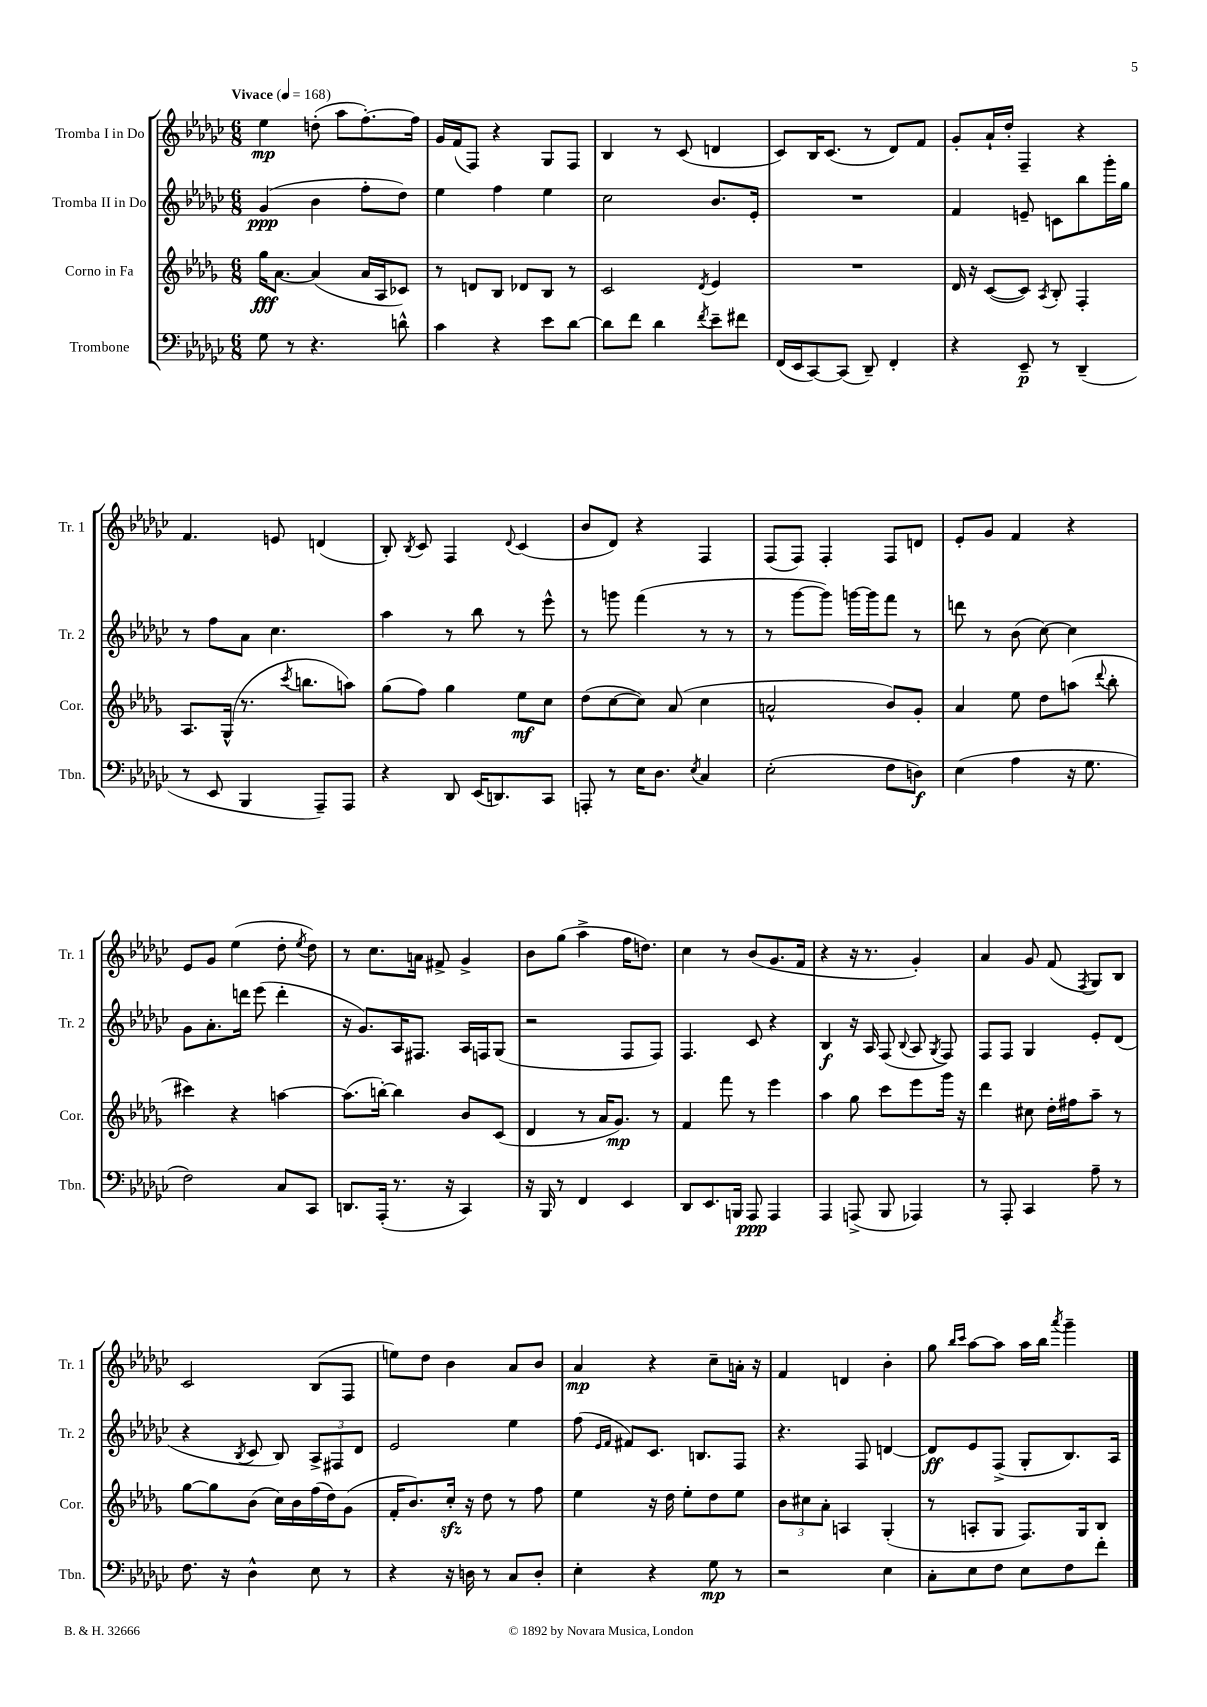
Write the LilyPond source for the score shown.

<<
\new StaffGroup <<
\new Staff = "s0" \with { instrumentName = "Tromba I in Do" shortInstrumentName = "Tr. 1" } {
    \clef treble \key ges \major \numericTimeSignature \time 6/8 \tempo "Vivace" 4 = 168
    \autoBeamOff ees''4\mp d''8-.( aes''8[ f''8.~-.) f''16] |
    ges'16[ f'16( f8]) r4 ges8[ f8] |
    bes4 r8 ces'8( d'4 |
    ces'8[) bes16 ces'8.]( r8 des'8[) f'8] |
    ges'8[-. aes'16-! des''16]-. f4-- r4 |
    f'4. e'8 d'4( |
    bes8-.) \acciaccatura { bes8 } ces'8 f4 \appoggiatura { des'8 } ces'4( |
    bes'8[ des'8]) r4 f4 |
    f8[( f8]) f4-. f8[ d'8] |
    ees'8[-. ges'8] f'4 r4 |
    ees'8[ ges'8] ees''4( des''8-. \acciaccatura { ees''8 } des''8) |
    r8 ces''8.[ a'16] fis'8-> ges'4-> |
    bes'8[ ges''8]( aes''4-> f''16[ d''8.]) |
    ces''4 r8 bes'8[( ges'8. f'16] |
    r4 r16 r8. ges'4-.) |
    aes'4 ges'8 f'8( \acciaccatura { f8 } ges8[) bes8] |
    ces'2 bes8[( f8] |
    e''8[) des''8] bes'4 aes'8[ bes'8] |
    aes'4\mp r4 ces''8[-- a'16]-. r16 |
    f'4 d'4 bes'4-. |
    ges''8 \grace { bes''16[ ces'''16] } aes''8[~ aes''8] aes''16[ bes''16] \acciaccatura { aes'''8 } ges'''4-- \bar "|." |
}
\new Staff = "s1" \with { instrumentName = "Tromba II in Do" shortInstrumentName = "Tr. 2" } {
    \clef treble \key ges \major \numericTimeSignature \time 6/8
    \autoBeamOff ges'4\ppp( bes'4 f''8[-. des''8]) |
    ees''4 f''4 ees''4 |
    ces''2 bes'8.[ ees'16]-. |
    R2. |
    f'4 e'8-- c'8[ bes''8 ges'''16-. ges''16] |
    r8 f''8[ aes'8] ces''4. |
    aes''4 r8 bes''8 r8 ees'''8-^ |
    r8 g'''8 f'''4( r8 r8 |
    r8 ges'''8[~ ges'''8]) g'''16[~ g'''16 f'''8] r8 |
    d'''8 r8 bes'8( ces''8~) ces''4 |
    ges'8[ aes'8.-. d'''16] ees'''8( d'''4-. |
    r16 ges'8.[) aes16 fis8.] aes16[ f16 ges8]( |
    r2 f8[ f8]) |
    f4. ces'8 r4 |
    bes4\f r16 aes16 f8( \appoggiatura { bes8 } aes8 \acciaccatura { ges8 } f8) |
    f8[ f8] ges4 ees'8[-. des'8]( |
    r4 \acciaccatura { bes8 } ces'8 bes8) \tuplet 3/2 { aes8[-> fis8 des'8] } |
    ees'2 ees''4 |
    f''8( \grace { ees'16[ f'16] } fis'8[) ces'8.] b8.[ f8] |
    r4. f8 d'4~ |
    d'8[\ff ees'8 f8]->( ges8[-. bes8.) aes16] \bar "|." |
}
\new Staff = "s2" \with { instrumentName = "Corno in Fa" shortInstrumentName = "Cor." } {
    \clef treble \key des \major \numericTimeSignature \time 6/8
    \autoBeamOff ges''16[\fff aes'8.]~ aes'4( aes'16[ aes16 ces'8]) |
    r8 d'8[ bes8] des'8[ bes8] r8 |
    c'2 \acciaccatura { des'8 } ees'4 |
    R2. |
    des'16 r16 c'8[~( c'8]) \acciaccatura { aes8 } bes8-. f4-. |
    aes8.[ ges16]-^( r8. \acciaccatura { c'''8 } b''8.[ a''8]) |
    ges''8[( f''8]) ges''4 ees''8[\mf c''8] |
    des''8[( c''8~ c''8]) aes'8( c''4 |
    a'2-^ bes'8[) ges'8]-. |
    aes'4 ees''8 des''8[ a''8]( \appoggiatura { des'''8 } bes''8-. |
    cis'''4) r4 a''4~ |
    a''8.[( b''16]~-.) b''4 bes'8[ c'8]( |
    des'4 r8 aes'16[ ges'8.]\mp) r8 |
    f'4 f'''8 r8 ees'''4 |
    aes''4 ges''8 c'''8[ ees'''8 ges'''16] r16 |
    des'''4 cis''8 des''16[-. fis''16 aes''8]-- r8 |
    ges''8[~ ges''8 bes'8]( c''16[) bes'16 f''16( des''16) ges'8]( |
    f'16[-. bes'8.) c''16]-.\sfz r16 des''8 r8 f''8 |
    ees''4 r16 des''16 ees''8[-. des''8 ees''8] |
    \tuplet 3/2 { bes'8[ cis''8 aes'8]-. } a4 ges4-.( |
    r8 a8[-. ges8] f8.[) ges16 bes8] \bar "|." |
}
\new Staff = "s3" \with { instrumentName = "Trombone" shortInstrumentName = "Tbn." } {
    \clef bass \key ges \major \numericTimeSignature \time 6/8
    \autoBeamOff ges8 r8 r4. d'8-^ |
    ces'4 r4 ees'8[ des'8]~ |
    des'8[ f'8] des'4 \acciaccatura { f'8 } ees'8[-- fis'8] |
    f,16[( ees,16 ces,8~) ces,8]( des,8--) f,4-. |
    r4 ees,8--\p r8 des,4--( |
    r8 ees,8 bes,,4 aes,,8[--) aes,,8] |
    r4 des,8 ees,16[( d,8.) ces,8] |
    a,,8-. r8 ees16[ des8.] \acciaccatura { ees8 } ces4 |
    ees2-.( f8[ d8]\f) |
    ees4( aes4 r16 ges8. |
    f2) ces8[ ces,8] |
    d,8.[ aes,,16]-.( r8. r16 ces,4) |
    r16 bes,,16 r8 f,4 ees,4 |
    des,8[ ees,8. b,,16] aes,,8\ppp aes,,4 |
    aes,,4 a,,8->( bes,,8 aes,,4) |
    r8 aes,,8-. ces,4 aes8-- r8 |
    f8. r16 des4-^ ees8 r8 |
    r4 r16 d16 r8 ces8[ d8]-. |
    ees4-. r4 ges8\mp r8 |
    r2 ees4 |
    ces8[-. ees8 f8] ees8[ f8 f'8]-. \bar "|." |
}
>>
>>
\layout { \context { \Score \remove "Bar_number_engraver" } }
